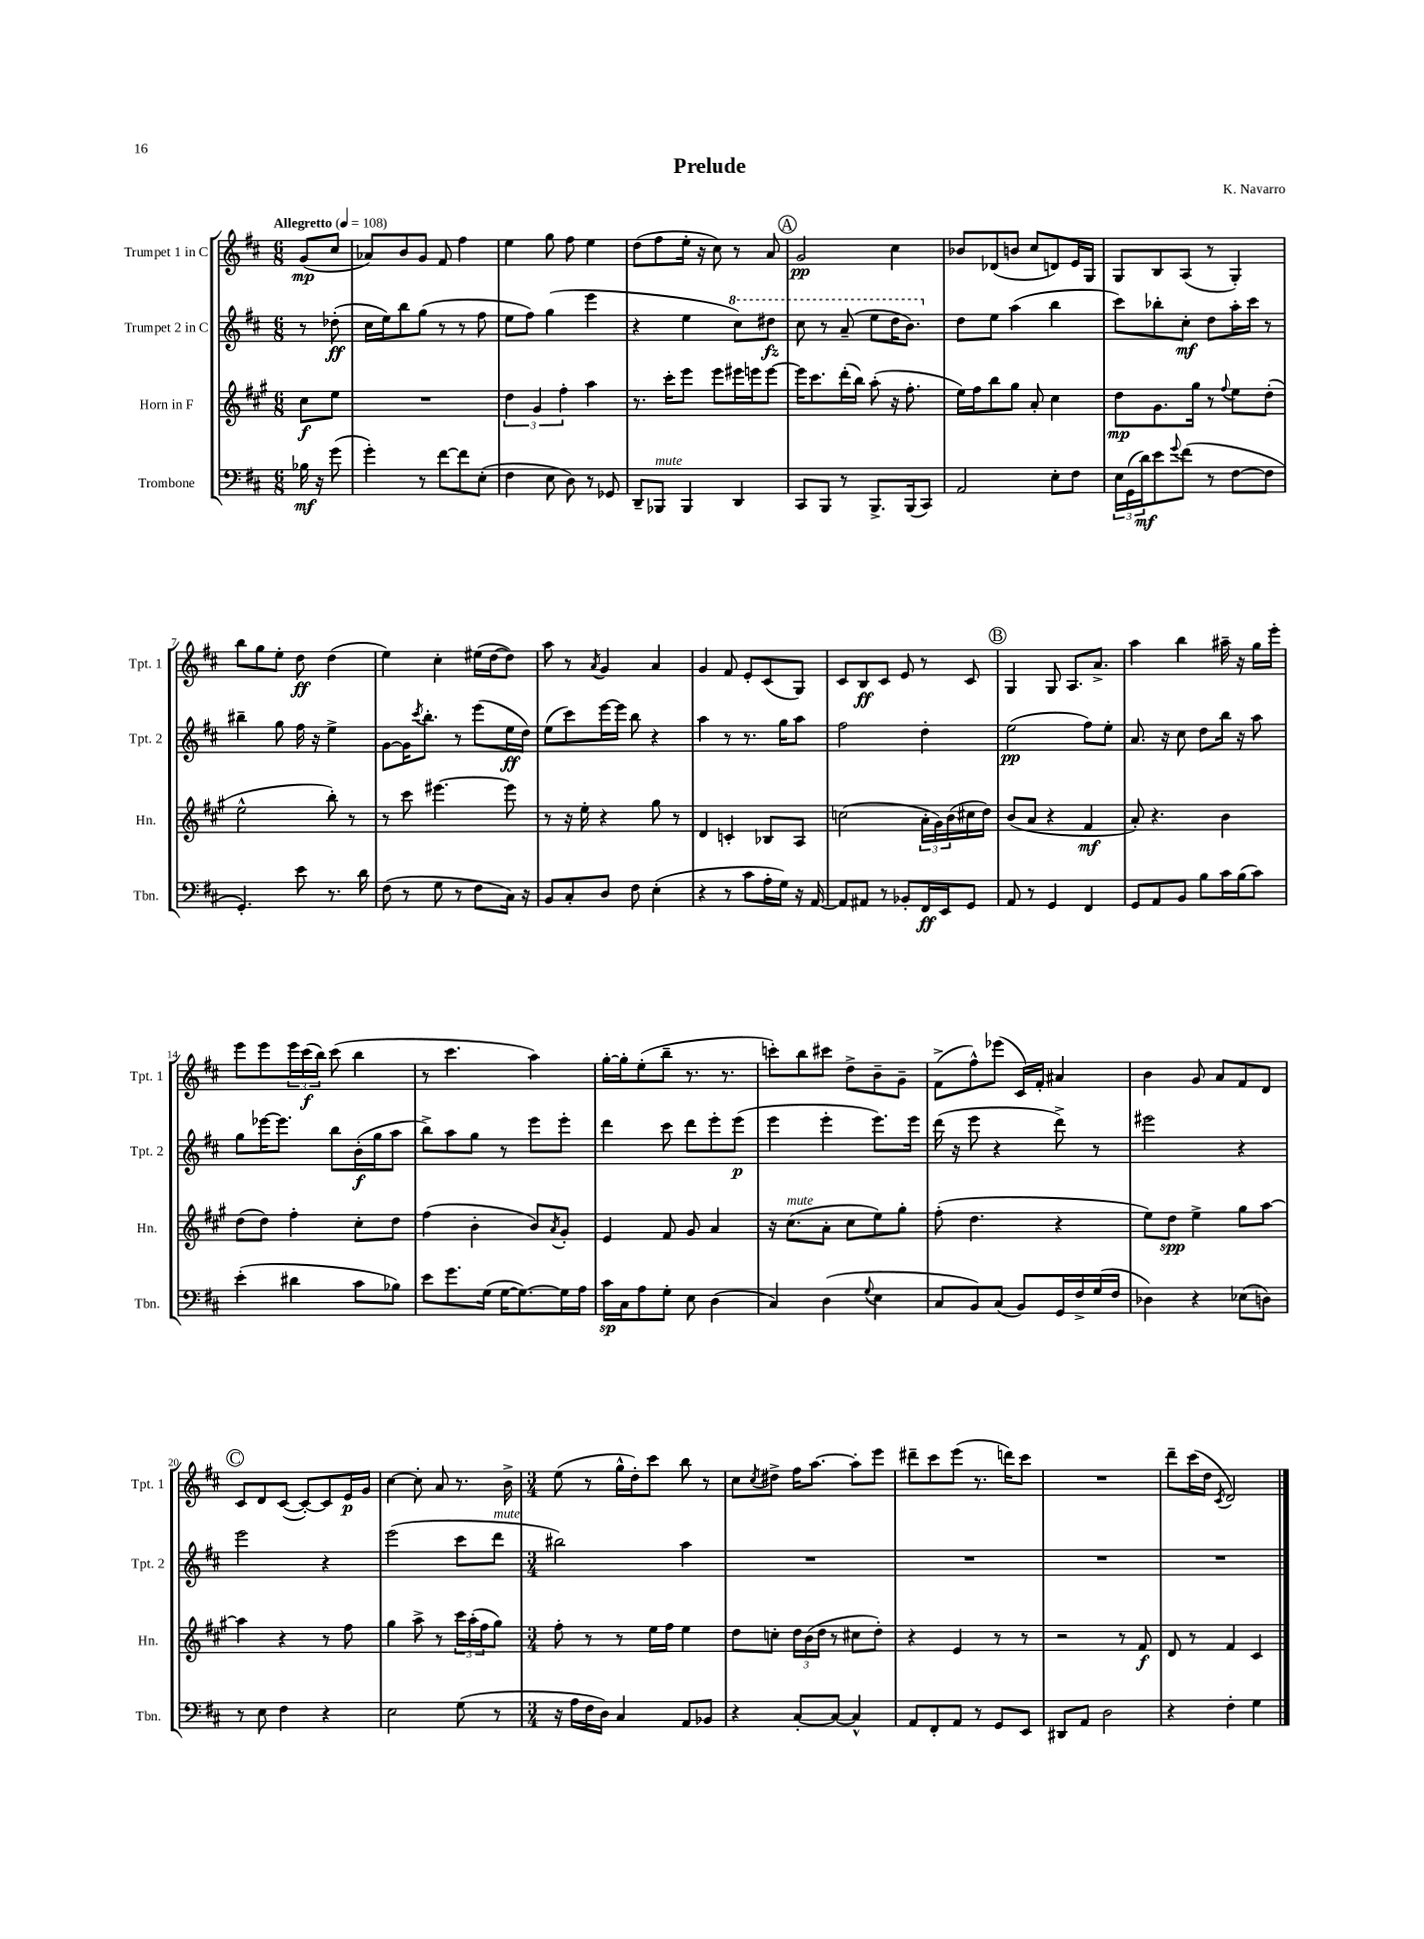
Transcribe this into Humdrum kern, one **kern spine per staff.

**kern	**kern	**kern	**kern
*staff4	*staff3	*staff2	*staff1
*clefF4	*clefG2	*clefG2	*clefG2
*k[f#c#]	*k[f#c#g#]	*k[f#c#]	*k[f#c#]
*M6/8	*M6/8	*M6/8	*M6/8
*MM108	*MM108	*MM108	*MM108
16B-	8cc#	8r	(8g
16r	.	.	.
(8g	8ee	(8dd-'	8cc#
=	=	=	=
4g')	2.r	16cc#	8a-)
.	.	16ee)	.
.	.	8bb	8b
8r	.	(8gg	8g
[8f#	.	8r	8f#
8f#]	.	8r	4ff#
(8E'	.	8ff#	.
=	=	=	=
4F#	6dd	8ee	4ee
.	.	8ff#)	.
.	6g#	.	.
8E	.	(4gg	8gg
.	6ff#'	.	.
8D)	.	.	8ff#
8r	4aa	4eee	4ee
8GG-	.	.	.
=	=	=	=
8DD~	8.r	4r	(8dd
8BBB-	.	.	8ff#
.	16ccc#'	.	.
4BBB-	8eee	4ee	16ee'
.	.	.	16r
.	8eee	.	8cc#)
4DD	16eee#	8ccc#)	8r
.	16eee	.	.
.	[8eee	8ddd#	8a
=	=	=	=
8CC#	16eee]	8ccc#	2g
.	8.ccc#	.	.
8BBB	.	8r	.
8r	(16ddd'	(8aa~	.
.	16bb)	.	.
8.BBB^	(8aa'	8eee	.
.	16r	16ddd	4cc#
(16BBB	8.ff#'	8.bb)	.
8CC#)	.	.	.
=	=	=	=
2AA	16ee)	8dd	8b-
.	16ff#	.	.
.	8bb	8ee	(8d-
.	8gg#	(4aa	8b
.	8a'	.	8cc#
8E'	4cc#	4bb	8d)
8F#	.	.	16e
.	.	.	16G
=	=	=	=
24E	8dd	8ccc#)	8G
(24GG	.	.	.
24d)	.	.	.
8e	8.g#	8bb-'	8B
8qqg	.	.	.
(8f#	.	8cc#'	(8A
.	16gg#	.	.
8r	8r	8dd	8r
.	8qqff#	.	.
[8F#	8ee	16aa'	4G')
.	.	16ccc#	.
8F#]	(8dd'	8r	.
=	=	=	=
4.GG')	2ee^^	4bb#~	8bb
.	.	.	8gg
.	.	8gg	8ee'
8e	.	16ff#	8dd
.	.	16r	.
8.r	8bb')	4ee^	(4dd
.	8r	.	.
16d	.	.	.
=	=	=	=
(8F#	8r	[8g	4ee)
8r	8ccc#	16g]	.
.	.	8qccc#	.
.	.	8.bb'	.
8G	[4.eee#	.	4cc#'
8r	.	8r	.
8F#	.	(8eee	(16ee#
.	.	.	[16dd
16C#)	8eee#]	16ee	8dd])
16r	.	16dd)	.
=	=	=	=
8BB	8r	(8ee	8aa
8C#'	16r	8ccc#)	8r
.	16ee'	.	.
.	.	.	8qa
8D	4r	[16eee	4g
.	.	16eee]	.
8F#	.	8bb	.
(4E'	8gg#	4r	4a
.	8r	.	.
=	=	=	=
4r	4d	4aa	4g
8r	4c'	8r	8f#
8c#	.	8.r	8e'
16A'	8B-	.	(8c#
16G)	.	16gg	.
16r	8A	8aa	8G)
[16AA	.	.	.
=	=	=	=
8AA]	(2cc	2ff#	8c#
8AA#	.	.	8B
8r	.	.	8c#
8BB-'	.	.	8e
16FF#	24a'	4dd'	8r
.	24g#)	.	.
16EE	.	.	.
.	(24b	.	.
8GG	16cc#	.	8c#
.	16dd)	.	.
=	=	=	=
8AA	(8b	(2ee	4G
8r	8a	.	.
4GG	4r	.	8G
.	.	.	8.A
4FF#	4f#	8ff#)	.
.	.	.	8.a^
.	.	8ee'	.
=	=	=	=
8GG	8a')	8.a	4aa
8AA	4.r	.	.
.	.	16r	.
8BB	.	8cc#	4bb
8B	.	8dd	.
16c#	4b	16bb	16aa#~
(16B	.	16r	16r
8c#)	.	8aa	16gg
.	.	.	16eee'
=	=	=	=
(4e'	(8dd	8gg	8eee
.	8dd)	[16eee-	8eee
.	.	8.eee-]	.
4d#	4ff#'	.	24eee
.	.	.	(24ccc#
.	.	.	24bb)
.	.	8bb	(8ccc#
8c#	8cc#'	(16b'	4bb
.	.	16gg	.
8B-)	8dd	8aa	.
=	=	=	=
8e	(4ff#	8bb^)	8r
8.g	.	8aa	4.ccc#
.	4b'	8gg	.
(16G	.	.	.
[16G	.	8r	.
8.G_)	.	.	.
.	8b)	8eee	4aa)
.	8qa	.	.
16G]	8g#'	8eee'	.
16A	.	.	.
=	=	=	=
16c#	4e	4ddd	[16gg'
16C#	.	.	16gg']
8A	.	.	(8ee'
8G'	8f#	8ccc#	8bb~
8E	8g#	8ddd	8.r
(4D	4a	8eee'	.
.	.	.	8.r
.	.	(8eee	.
=	=	=	=
4C#)	16r	4eee	8ccc')
.	(8.cc#	.	.
.	.	.	8bb
(4D	8a'	4eee'	8ccc#
.	8cc#	.	8dd^
8qqG	.	.	.
4E	8ee)	8.eee)	8b~
.	8gg#'	.	8g~
.	.	16eee	.
=	=	=	=
8C#	(8ff#'	(16ddd	(8f#^
.	.	16r	.
8BB)	4.dd	8eee	8ff#^^)
(8C#	.	4r	(8eee-
8BB)	.	.	16c#)
.	.	.	16f#'
16GG	4r	8ddd^)	4a#
16F#^	.	.	.
(16G	.	8r	.
16F#	.	.	.
=	=	=	=
4D-)	8ee)	2eee#	4b
.	8dd	.	.
4r	4ee^	.	8g
.	.	.	8a
(8E-	8gg#	4r	8f#
8D)	[8aa	.	8d
=	=	=	=
8r	4aa]	2eee	8c#
8E	.	.	8d
4F#	4r	.	([8c#
.	.	.	8c#'_)
4r	8r	4r	8c#]
.	8ff#	.	16e
.	.	.	16g
=	=	=	=
2E	4gg#	(2eee	[4cc#
.	8aa^	.	8cc#']
.	8r	.	8a
(8G	24ccc#	8ccc#	8.r
.	(24aa'	.	.
.	24ff#	.	.
8r	8gg#)	8ddd	.
.	.	.	16b^
=	=	=	=
*M3/4	*M3/4	*M3/4	*M3/4
16r	8ff#'	2bb#)	(8ee
16A	.	.	.
16F#	8r	.	8r
16D)	.	.	.
4C#	8r	.	16gg^^
.	.	.	16dd')
.	16ee	.	8ccc#
.	16ff#	.	.
8AA	4ee	4aa	8bb
8BB-	.	.	8r
=	=	=	=
4r	8dd	2.r	8cc#
.	.	.	8qcc#
.	8cc'	.	8dd#^
[8C#'	24dd	.	16ff#
.	(24b	.	.
.	.	.	[8.aa
.	24dd	.	.
8C#_	8r	.	.
4C#^^]	8cc#	.	8aa']
.	8dd')	.	8eee
=	=	=	=
8AA	4r	2.r	8ddd#~
8FF#'	.	.	8ccc#
8AA	4e	.	(8eee
8r	.	.	8.r
8GG	8r	.	.
.	.	.	16ddd)
8EE	8r	.	8ccc#
=	=	=	=
8DD#	2r	2.r	2.r
8AA	.	.	.
2D	.	.	.
.	8r	.	.
.	8f#	.	.
=	=	=	=
4r	8d	2.r	8ddd~
.	8r	.	(16ccc#
.	.	.	16dd
.	.	.	8qc#
4F#'	4f#	.	2d)
4G	4c#	.	.
==	==	==	==
*-	*-	*-	*-
